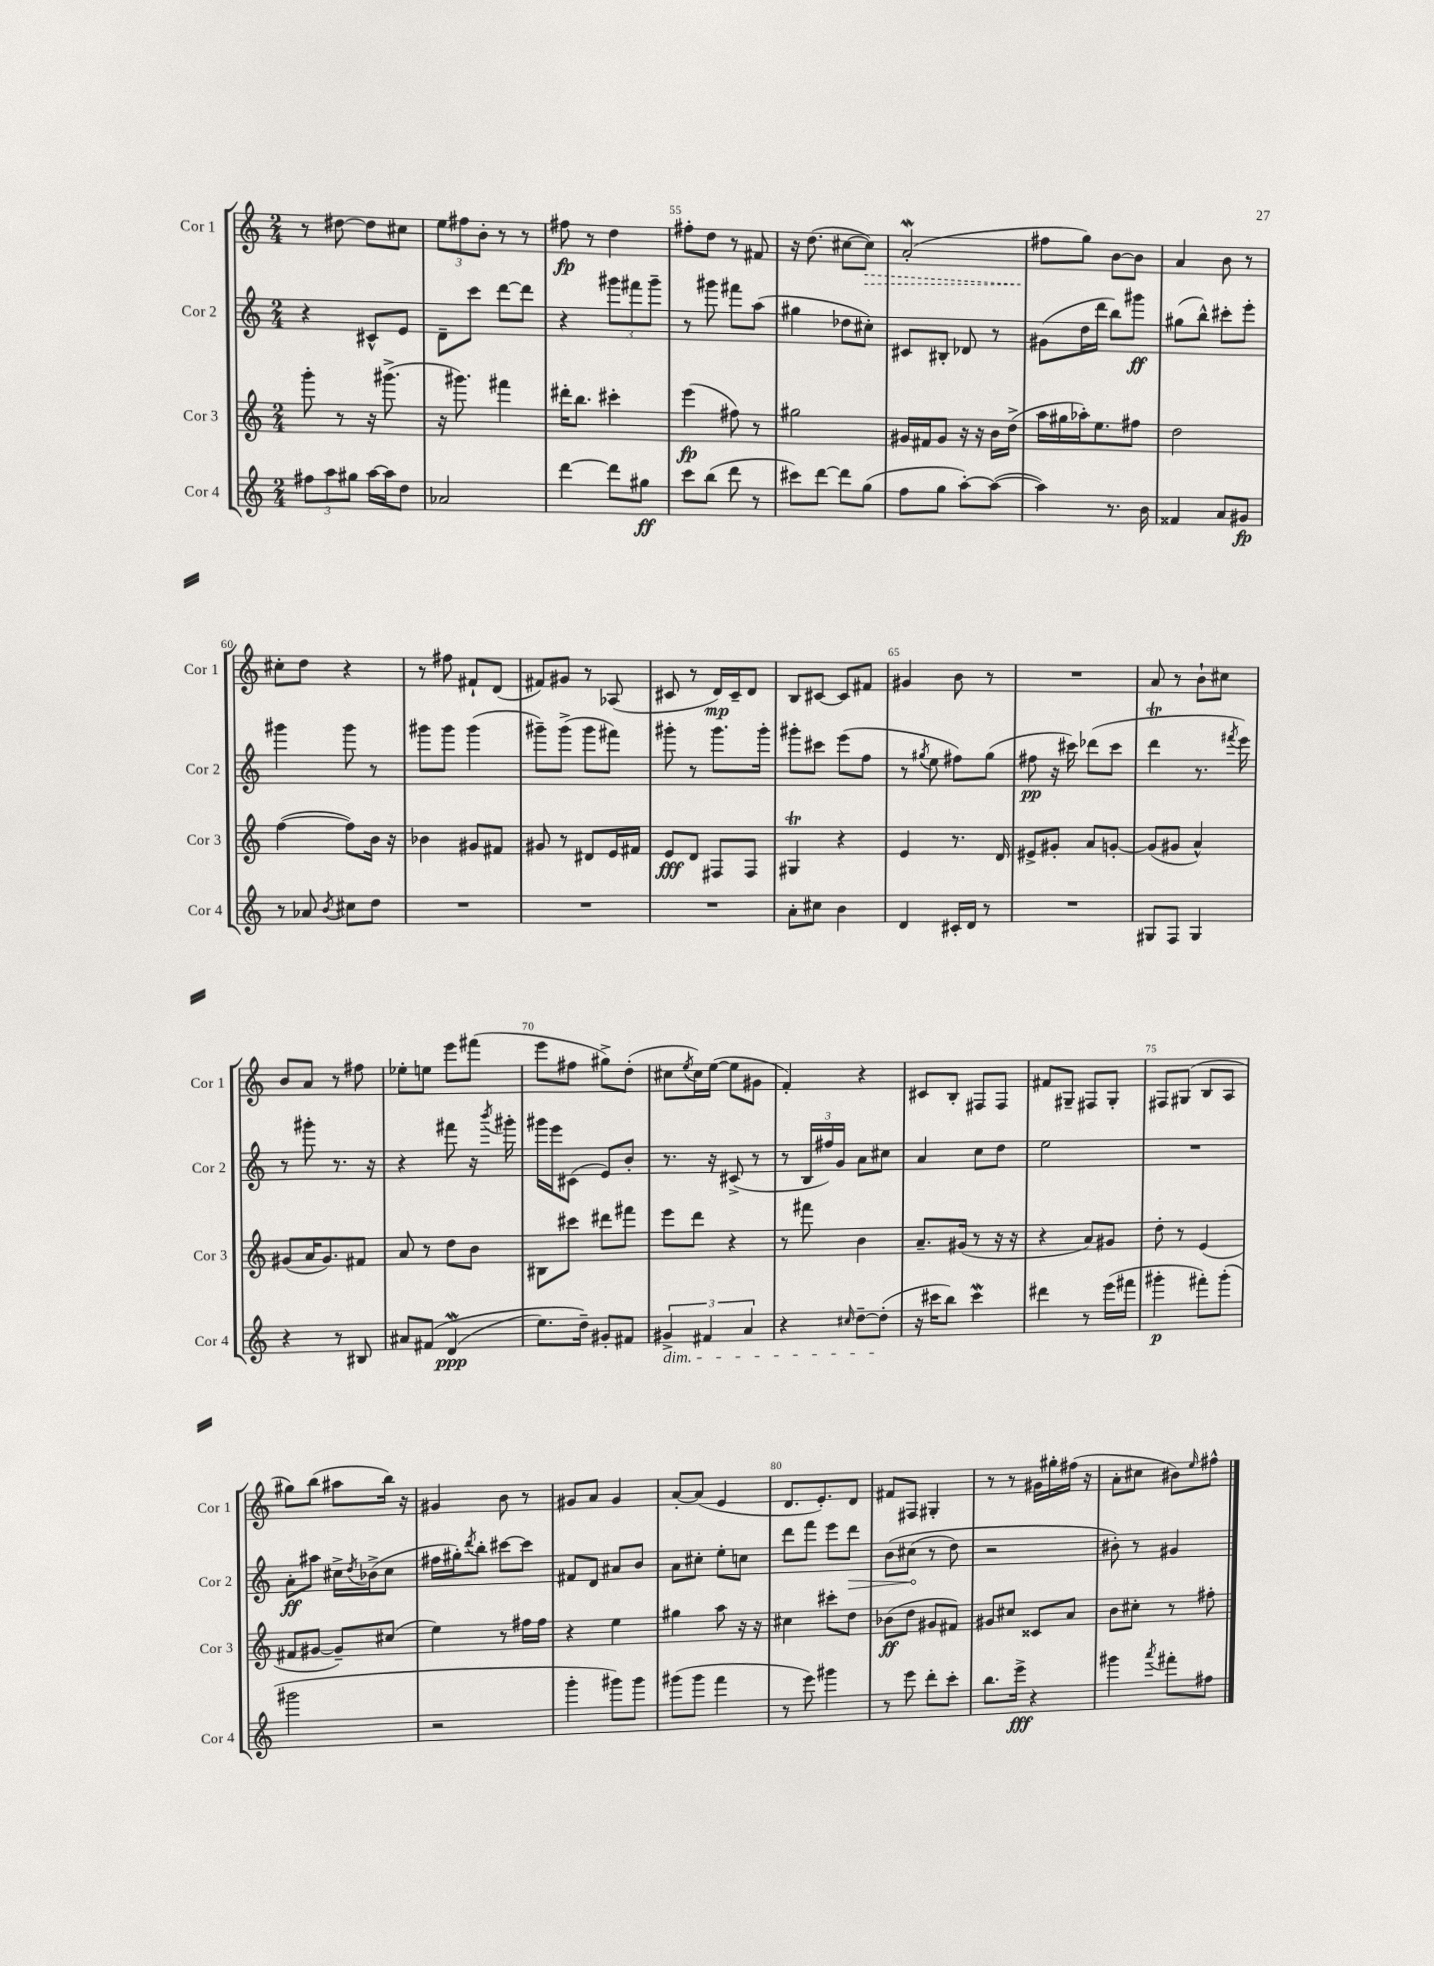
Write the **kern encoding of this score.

**kern	**kern	**kern	**kern
*staff4	*staff3	*staff2	*staff1
*clefG2	*clefG2	*clefG2	*clefG2
*k[]	*k[]	*k[]	*k[]
*M2/4	*M2/4	*M2/4	*M2/4
12ff#	8ggg'	4r	8r
12aa	.	.	.
.	8r	.	[8dd#
12gg#	.	.	.
[16aa	16r	8c#^^	8dd#]
16aa]	(8.ggg#^	.	.
8dd	.	8e	8cc#
=	=	=	=
2a-	16r	8d~	12ee
.	8.ggg#)	.	.
.	.	.	12ff#
.	.	8ccc	.
.	.	.	12b'
.	4fff#	[8ddd	8r
.	.	8ddd]	8r
=	=	=	=
[4ddd	16ddd#'	4r	8ff#
.	8.bb	.	.
.	.	.	8r
8ddd]	4ccc#'	12ggg#	4dd
.	.	12fff#	.
8gg#	.	.	.
.	.	12ggg#~	.
=	=	=	=
8ccc	(4eee	8r	8ff#'
(8bb	.	8ggg#	8dd
8ddd	8ff#)	8fff#	8r
8r	8r	(8aa	8f#
=	=	=	=
8ccc#)	2gg#	4gg#	16r
.	.	.	(8.dd
[8ddd	.	.	.
8ddd]	.	8dd-	[8cc#
(8gg	.	8cc#')	8cc#])
=	=	=	=
8ff	16g#	8c#	(2a'
.	16f#	.	.
8gg	8g#	8B#'	.
[8aa')	16r	8d-	.
.	16r	.	.
(8aa_	16b	8r	.
.	(16dd^	.	.
=	=	=	=
4aa])	16aa	(8g#	8ff#
.	16gg#	.	.
.	16aa-')	16dd	8gg)
.	8.ee	16ddd	.
8.r	.	8bb)	[8b
.	8ff#	8ggg#	8b]
16b	.	.	.
=	=	=	=
4f##	2dd	(8gg#	4a
.	.	8bb^^)	.
8a	.	8ccc#'	8b
8g#	.	8eee'	8r
=	=	=	=
8r	([4ff	4ggg#	8cc#'
8a-	.	.	8dd
8qb	.	.	.
8cc#	8ff])	8ggg#	4r
8dd	16b	8r	.
.	16r	.	.
=	=	=	=
2r	4b-	8ggg#	8r
.	.	8ggg#	8ff#
.	8g#	(4ggg#	8f#`
.	8f#	.	(8d
=	=	=	=
2r	8g#	8ggg#~)	8f#)
.	8r	(8ggg#^	8g#
.	8d#	8ggg#	8r
.	16e	8fff#)	(8A-
.	16f#	.	.
=	=	=	=
2r	8e	8ggg#'	8c#
.	8d	8r	8r
.	8F#	8.ggg#	16d)
.	.	.	16c#~
.	8F#	.	8d
.	.	16ggg#'	.
=	=	=	=
8a'	4G#	8ggg#'	8B
8cc#	.	8ccc#	[8c#
4b	4r	(8eee	8c#]
.	.	8ff	8f#
=	=	=	=
4d	4e	8r	4g#
.	.	8qgg#	.
.	.	8ee	.
16c#'	8.r	8ff#)	8b
16d	.	.	.
8r	.	(8gg#	8r
.	16d	.	.
=	=	=	=
2r	8e#^	8ff#	2r
.	8g#'	16r	.
.	.	16ccc#)	.
.	8a	(8ddd-	.
.	[8g'	8ccc#	.
=	=	=	=
8G#	(8g]	4ddd	8a
8F	8g#	.	8r
4G#	4a^^)	8.r	8b`
.	.	.	8cc#
.	.	8qfff#	.
.	.	16eee)	.
=	=	=	=
4r	(8g#	8r	8b
.	16a	8ggg#'	8a
.	8.g#)	.	.
8r	.	8.r	8r
8B#	8f#	.	8ff#
.	.	16r	.
=	=	=	=
8a#	8a	4r	8ee-'
&(8f#	8r	.	8ee
(4d	8dd	8fff#	8eee
.	8b	16r	(8fff#
.	.	8qbbb	.
.	.	16ggg#'	.
=	=	=	=
8.ee)	8B#	16ggg#	8eee
.	.	16eee	.
.	8ccc#	(8c#	8ff#
16dd~&)	.	.	.
8g#'	8ddd#	8e)	8gg#^)
8f#	8fff#	8b'	(8dd'
=	=	=	=
6g#^	8eee	8.r	8cc#
.	.	.	8qee
.	8ddd	.	16cc#)
6f#	.	.	.
.	.	16r	([16ee
.	4r	(8c#^	8ee]
6a	.	.	.
.	.	8r	8g#
=	=	=	=
4r	8r	8r	4f')
.	8fff#	24B	.
.	.	24ff#)	.
.	.	24g	.
16qqcc#	.	.	.
[8dd~	4b	8a	4r
(8dd']	.	8cc#	.
=	=	=	=
16r	8.a~	4a	8c#
16ccc#	.	.	.
8bb)	.	.	8B'
.	(16g#	.	.
4ccc#	8r	8cc	8F#
.	16r	8dd	8F#
.	16r	.	.
=	=	=	=
4ddd#	4r	2ee	8f#
.	.	.	8G#~
8r	8a)	.	8F#
(16eee	8g#	.	8G#'
16fff#	.	.	.
=	=	=	=
4ggg#'	8dd'	2r	8F#
.	8r	.	(8G#
8fff#')	(4e	.	8B
(8ggg#'	.	.	8A
=	=	=	=
2ggg#	8f#	8a'	8gg#)
.	[8g#	8aa#	(8bb
.	8g#~])	16cc#^	8aa#
.	.	8qdd	.
.	.	(16b-^	.
.	(8cc#	8cc#	16bb)
.	.	.	16r
=	=	=	=
2r	4ee)	16ff#	4g#
.	.	16gg#')	.
.	.	8qddd	.
.	.	8bb'	.
.	8r	[8ccc#	8b
.	16ff#	8ccc#]	8r
.	16ff#	.	.
=	=	=	=
4ggg'	4r	8f#	8g#
.	.	8d	8a
8ggg#)	4ee	8a#	4g#
8ggg#	.	8b	.
=	=	=	=
(8ggg#	4gg#	8a	[8a'
8ggg#	.	8cc#'	(8a]
4fff	8aa	8ee'	4e
.	16r	8cc	.
.	16r	.	.
=	=	=	=
8r	4cc#	8ddd	8.d
8eee)	.	8fff	.
.	.	.	8.e')
4ggg#	8ccc#'	8eee	.
.	8dd	8ddd	8d
=	=	=	=
8r	(8b-	&(8b	8f#
8eee	8dd	(8cc#	8F#
8ddd'	8g#	8r	4G#'
8ccc'	8f#)	8dd)	.
=	=	=	=
8.bb	8g#	2r	8r
.	8cc#	.	8r
16eee^	.	.	.
4r	8c##	.	16g#
.	.	.	16gg#'
.	8a	.	(16ff#
.	.	.	16r
=	=	=	=
4ggg#	8b	8b#'&)	8a'
.	8cc#'	8r	8cc#
8qaaa	.	.	.
8fff#'	8r	4g#	8b#)
.	.	.	16qqee
8ff#	8ff#'	.	8ff#^^
==	==	==	==
*-	*-	*-	*-
